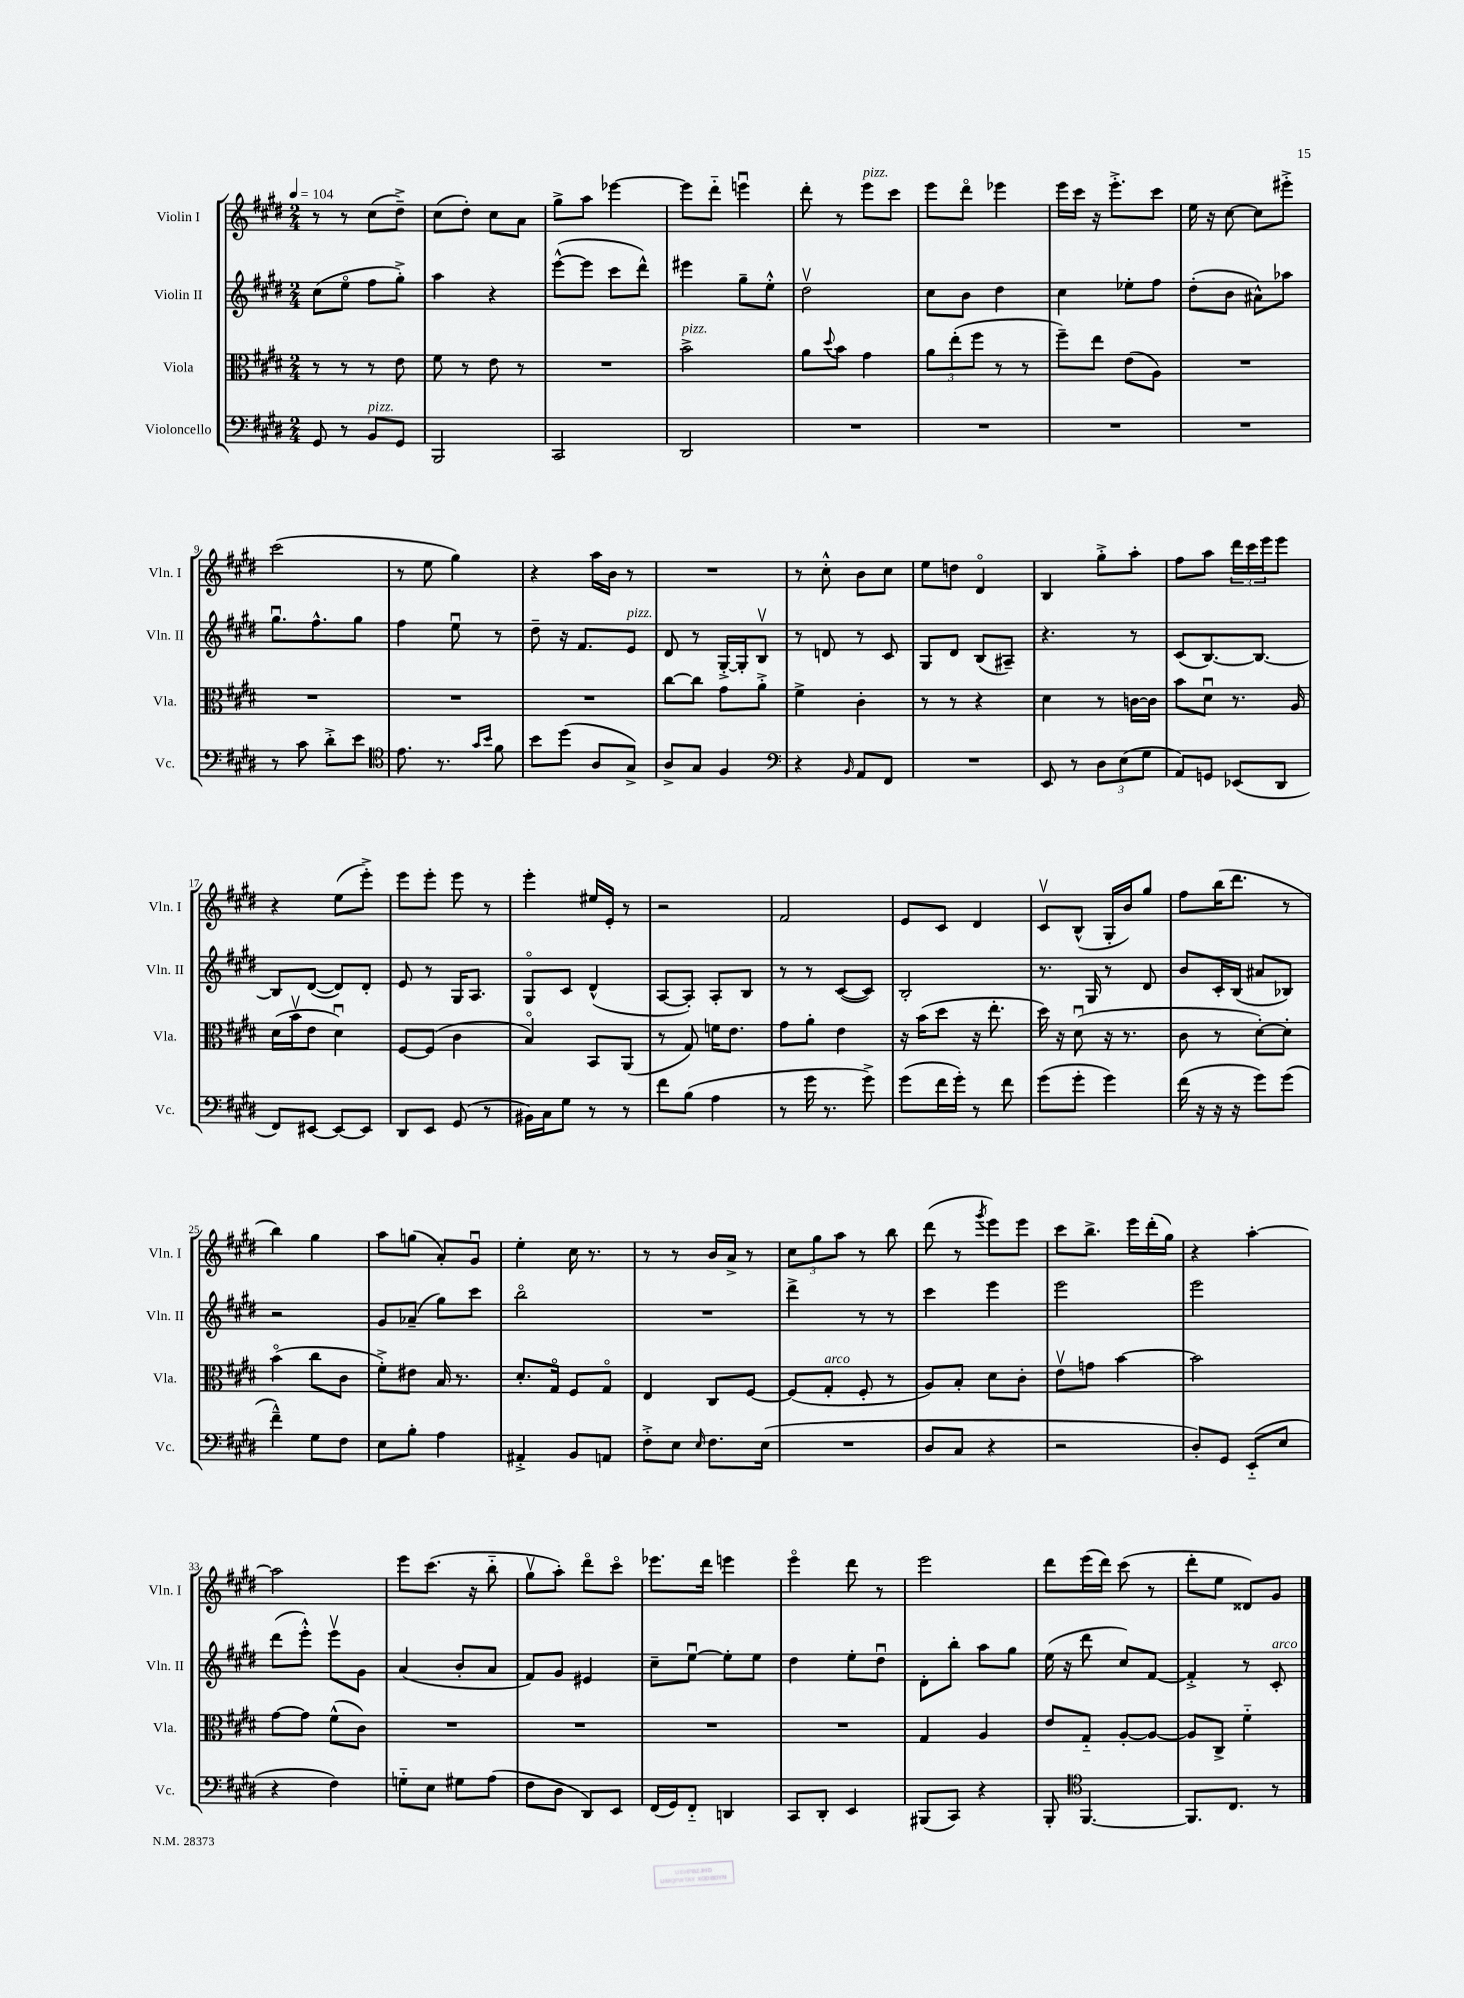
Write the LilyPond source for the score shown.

<<
\new StaffGroup <<
\new Staff = "s0" \with { instrumentName = "Violin I" shortInstrumentName = "Vln. I" } {
    \clef treble \key e \major \numericTimeSignature \time 2/4 \tempo 4 = 104
    r8 r8 cis''8( dis''8--->) |
    cis''8( dis''8-.) cis''8 a'8 |
    gis''8-> a''8 ees'''4~ |
    ees'''8 dis'''8-_ e'''4\downbow |
    dis'''8-. r8 e'''8^\markup { \italic "pizz." } cis'''8 |
    e'''8 dis'''8\flageolet ees'''4 |
    e'''16 cis'''16 r16 e'''8.-.-> cis'''8 |
    e''16 r16 cis''8~ cis''8 eis'''8-.-> |
    cis'''2( |
    r8 e''8 gis''4) |
    r4 a''16 b'16 r8 |
    R2 |
    r8 cis''8-.-^ b'8 cis''8 |
    e''8 d''8 dis'4\flageolet |
    b4 gis''8-.-> a''8-. |
    fis''8 a''8 \tuplet 3/2 { dis'''16 cis'''16 e'''16 } e'''8 |
    r4 e''8( e'''8-.->) |
    e'''8 e'''8-. e'''8 r8 |
    e'''4-. eis''16 e'16-. r8 |
    r2 |
    fis'2 |
    e'8 cis'8 dis'4 |
    cis'8\upbow b8-^( gis16-. b'16) gis''8 |
    fis''8 b''16( dis'''8. r8 |
    b''4) gis''4 |
    a''8 g''8( a'8-.) gis'8\downbow |
    e''4-. cis''16 r8. |
    r8 r8 b'16 a'16-> r8 |
    \tuplet 3/2 { cis''8 gis''8 a''8 } r8 b''8 |
    dis'''8( r8 \acciaccatura { gis'''8 } e'''8) e'''8 |
    cis'''8 b''8.-> e'''16 dis'''16-.( gis''16) |
    r4 a''4~-. |
    a''2 |
    e'''8 cis'''8.( r16 b''8-_ |
    gis''8\upbow a''8-.) dis'''8\flageolet cis'''8\flageolet |
    ees'''8. dis'''16 e'''4 |
    e'''4\flageolet dis'''8 r8 |
    e'''2 |
    dis'''8 e'''16( dis'''16) cis'''8( r8 |
    dis'''8-. e''8 disis'8) gis'8 \bar "|." |
}
\new Staff = "s1" \with { instrumentName = "Violin II" shortInstrumentName = "Vln. II" } {
    \clef treble \key e \major \numericTimeSignature \time 2/4
    cis''8( e''8\flageolet fis''8 gis''8-.->) |
    a''4 r4 |
    e'''8~-^( e'''8 cis'''8 dis'''8-^) |
    eis'''4 gis''8-- e''8-.-^ |
    dis''2\upbow |
    cis''8 b'8 dis''4 |
    cis''4 ees''8-. fis''8 |
    dis''8-.( b'8 ais'8-^) aes''8 |
    gis''8.\downbow fis''8.-^ gis''8 |
    fis''4 e''8\downbow r8 |
    dis''8-- r16 fis'8. e'8^\markup { \italic "pizz." } |
    dis'8 r8 gis16~-.-> gis16-. b8\upbow |
    r8 d'8 r8 cis'8 |
    gis8 dis'8 b8( ais8--) |
    r4. r8 |
    cis'8( b8.~) b8.~ |
    b8 dis'8~( dis'8) dis'8-. |
    e'8 r8 gis16 a8. |
    gis8\flageolet cis'8 dis'4-^( |
    a8~ a8-.) a8-. b8 |
    r8 r8 cis'8~( cis'8) |
    b2-. |
    r8. gis16 r8 dis'8 |
    b'8 cis'16-. b16( ais'8 bes8) |
    r2 |
    gis'8 aes'8--( gis''8) cis'''8 |
    b''2\flageolet |
    R2 |
    dis'''4-> r8 r8 |
    cis'''4 e'''4 |
    e'''2 |
    e'''2 |
    dis'''8( e'''8-.-^) e'''8\upbow gis'8 |
    a'4( b'8-. a'8 |
    fis'8) gis'8 eis'4 |
    cis''8-- e''8~\downbow e''8-. e''8 |
    dis''4 e''8-. dis''8\downbow |
    dis'8-. b''8-. a''8 gis''8 |
    e''16( r16 dis'''8 cis''8) fis'8~ |
    fis'4-.-> r8 cis'8-.^\markup { \italic "arco" } \bar "|." |
}
\new Staff = "s2" \with { instrumentName = "Viola" shortInstrumentName = "Vla." } {
    \clef alto \key e \major \numericTimeSignature \time 2/4
    r8 r8 r8 e'8 |
    fis'8 r8 e'8 r8 |
    R2 |
    b'2->^\markup { \italic "pizz." } |
    a'8 \appoggiatura { dis''8 } b'8 gis'4 |
    \tuplet 3/2 { a'8 e''8-.( fis''8 } r8 r8 |
    fis''8--) e''8 e'8( a8) |
    R2 |
    R2 |
    R2 |
    R2 |
    cis''8~ cis''8 gis'8 a'8-.-> |
    fis'4-> cis'4-. |
    r8 r8 r4 |
    dis'4 r8 c'16~ c'16 |
    b'8 dis'8\downbow r8. a16 |
    dis'16( b'16\upbow e'8 dis'4\downbow) |
    fis8~ fis8( cis'4 |
    b4\flageolet) b,8 a,8( |
    r8 gis8) f'16 e'8. |
    gis'8 a'8-. e'4 |
    r16 b'16( dis''8 r16 e''8.-. |
    dis''16) r16 dis'8\downbow( r16 r8. |
    cis'8 r8 dis'8~-.) dis'8-. |
    b'4\flageolet( cis''8 cis'8 |
    fis'8-.->) eis'8 b16 r8. |
    dis'8.-. gis16\flageolet fis8 gis8\flageolet |
    e4 cis8 fis8~ |
    fis8( gis8-.^\markup { \italic "arco" } fis8-. r8 |
    a8) b8-. dis'8 cis'8-. |
    e'8\upbow g'8 b'4~ |
    b'2 |
    gis'8~ gis'8 fis'8-^( cis'8) |
    R2 |
    R2 |
    R2 |
    R2 |
    gis4 a4 |
    e'8 gis8-_ a8~-. a8~ |
    a8 cis8-> fis'4-_ \bar "|." |
}
\new Staff = "s3" \with { instrumentName = "Violoncello" shortInstrumentName = "Vc." } {
    \clef bass \key e \major \numericTimeSignature \time 2/4
    gis,8 r8 b,8^\markup { \italic "pizz." } gis,8 |
    b,,2 |
    cis,2 |
    dis,2 |
    R2 |
    R2 |
    R2 |
    R2 |
    r8 cis'8 dis'8-.-> e'8 |
    \clef tenor e'8. r8. \grace { gis'16 b'16 } fis'8 |
    b'8 dis''8( a8 gis8->) |
    a8-> gis8 fis4 |
    \clef bass r4 \grace { b,16 } a,8 fis,8 |
    R2 |
    e,8 r8 \tuplet 3/2 { dis8 e8( gis8 } |
    a,8) g,8 ees,8( dis,8 |
    fis,8) eis,8~ eis,8~ eis,8 |
    dis,8 e,8 gis,8( r8 |
    bis,16) cis16 gis8 r8 r8 |
    fis'8 b8( a4 |
    r8 gis'16 r8. gis'8->) |
    gis'8( fis'16 gis'16-.) r8 fis'8 |
    gis'8( gis'8-. gis'4) |
    fis'16( r16 r16 r16 gis'8) gis'8( |
    fis'4---^) gis8 fis8 |
    e8 b8-. a4 |
    ais,4-.-> b,8 a,8 |
    fis8-.-> e8 \grace { e16 } fis8. e16( |
    R2 |
    dis8 cis8 r4 |
    r2 |
    dis8-.) gis,8 e,8-_( e8 |
    r4 fis4) |
    g8-_ e8 gis8 a8( |
    fis8 dis8 dis,8) e,8 |
    fis,16( gis,16) fis,8-_ d,4 |
    cis,8 dis,8-. e,4 |
    bis,,8( cis,8) r4 |
    b,,8-. \clef tenor fis,4.~ |
    fis,8. cis8. r8 \bar "|." |
}
>>
>>
